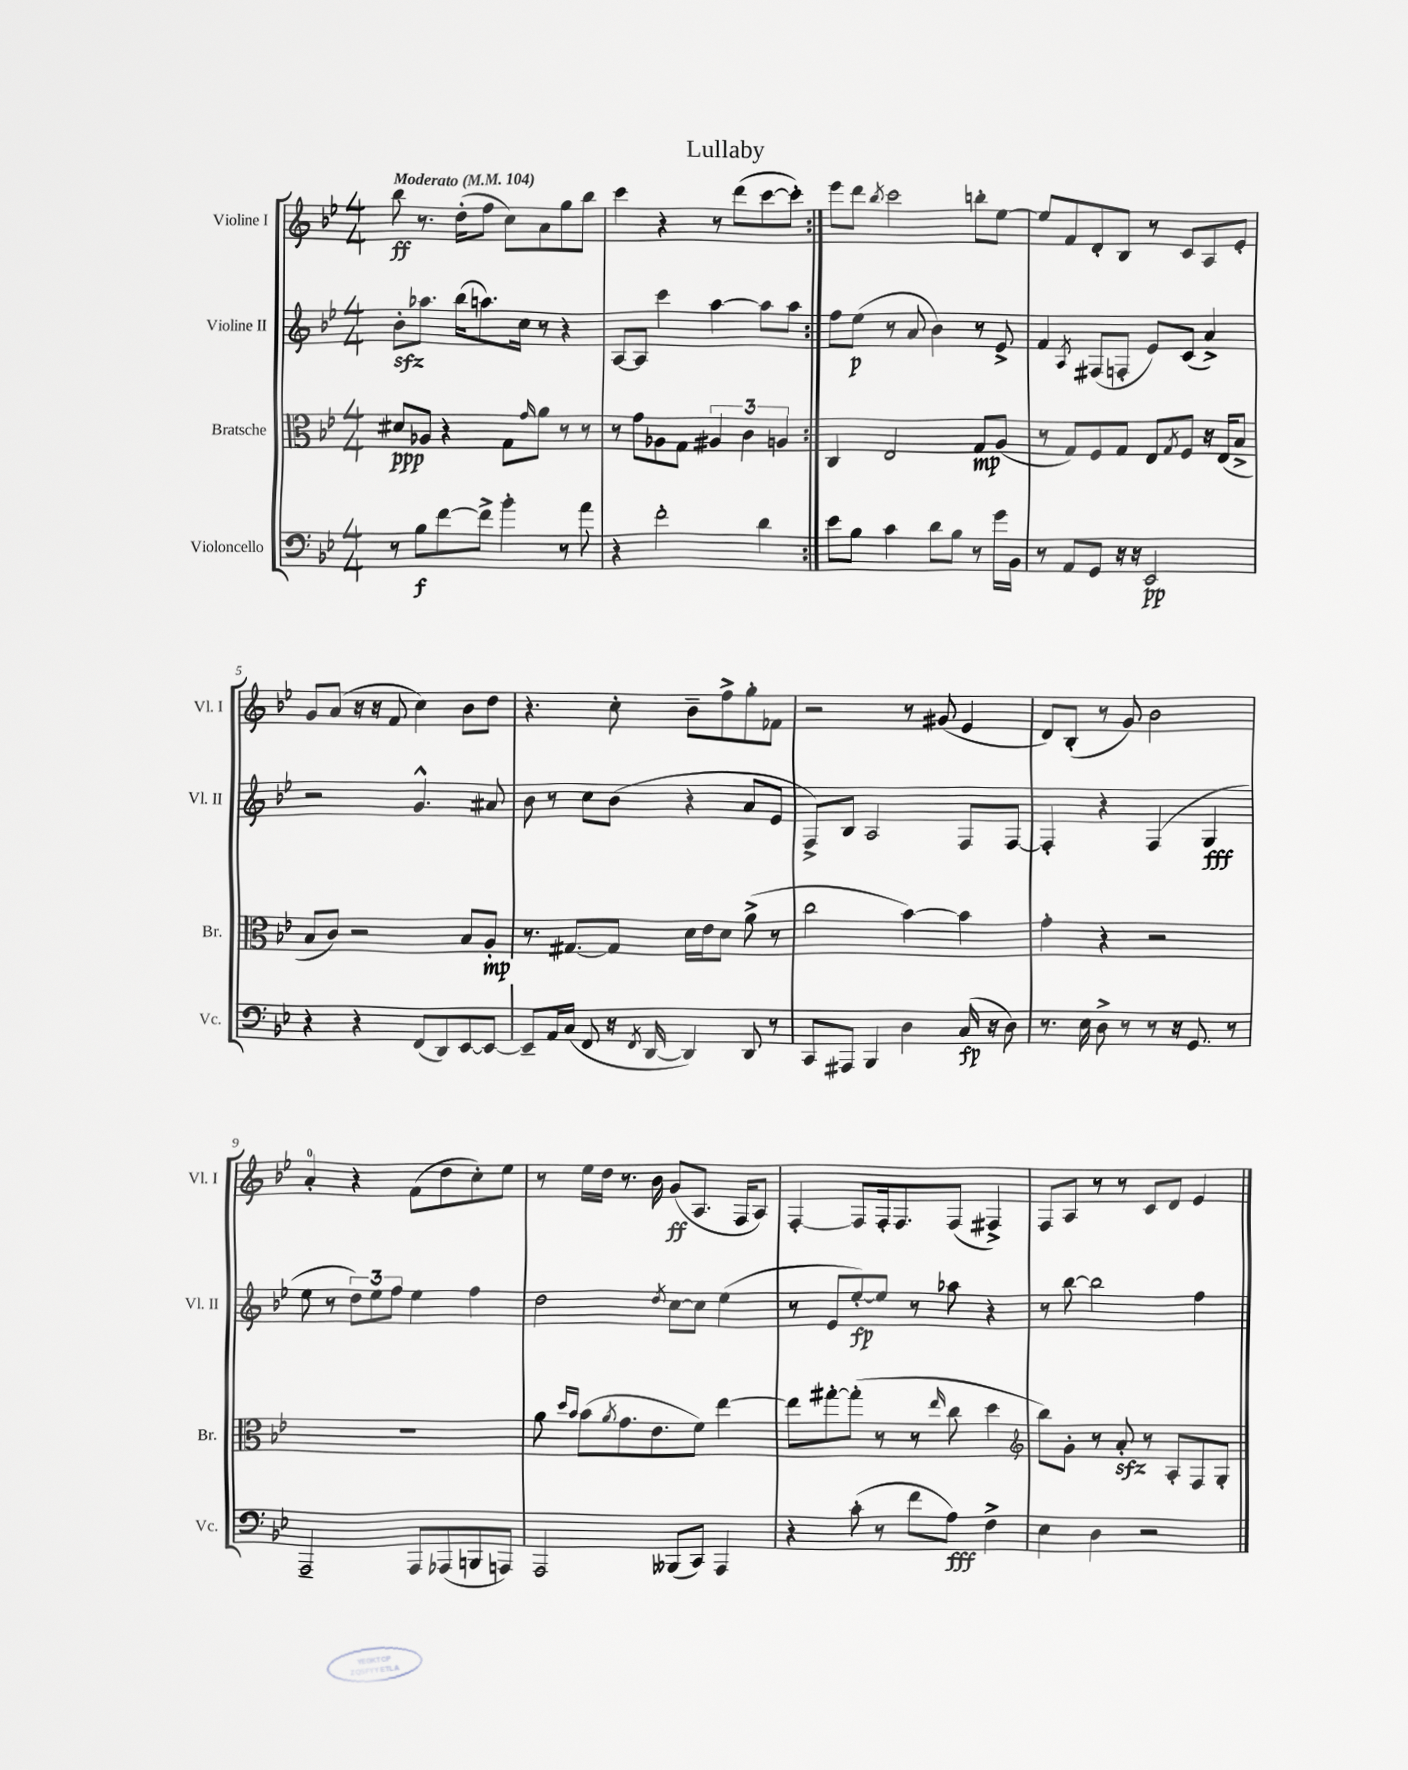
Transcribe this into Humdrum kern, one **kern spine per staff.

**kern	**dynam	**kern	**dynam	**kern	**dynam	**kern	**dynam
*part4	*part4	*part3	*part3	*part2	*part2	*part1	*part1
*staff4	*staff4	*staff3	*staff3	*staff2	*staff2	*staff1	*staff1
*I"Violoncello	*	*I"Bratsche	*	*I"Violine II	*	*I"Violine I	*
*I'Vc.	*	*I'Br.	*	*I'Vl. II	*	*I'Vl. I	*
*clefF4	*	*clefC3	*	*clefG2	*	*clefG2	*
*k[b-e-]	*	*k[b-e-]	*	*k[b-e-]	*	*k[b-e-]	*
*M4/4	*	*M4/4	*	*M4/4	*	*M4/4	*
*MM104	*	*MM104	*	*MM104	*	*MM104	*
=1	=1	=1	=1	=1	=1	=1	=1
!	!	!	!	!	!	!LO:TX:a:B:t=Moderato	!
8r	.	8d#X/L	ppp	8b-zz'\L	.	8bb-\	ff
8B-\L	f	8A-X/J	.	8.aa-X\J	.	8.r	.
[8f\	.	4r	.	.	.	.	.
.	.	.	.	(16bb-\KL	.	(16dd'\KL	.
8f^\J]	.	.	.	8.aan\)	.	8ff\J	.
4b-'\	.	8G\L	.	.	.	8cc\L)	.
.	.	.	.	16cc\Jk	.	.	.
.	.	16qqg/	.	.	.	.	.
.	.	8a\J	.	8r	.	8a\	.
8r	.	8r	.	4r	.	8gg\	.
8a\	.	8r	.	.	.	8bb-\J	.
=2	=2	=2	=2	=2	=2	=2	=2
4r	.	8r	.	[8A/L	.	4ccc\	.
.	.	8g\L	.	8A/J]	.	.	.
2f'\	.	8A-X\	.	4ccc\	.	4r	.
.	.	8G\J	.	.	.	.	.
.	.	6A#X/	.	[4aa\	.	8r	.
.	.	.	.	.	.	(8ddd\L	.
.	.	6c\	.	.	.	.	.
4d\	.	.	.	8aa\L]	.	[8ccc\	.
.	.	6An/	.	.	.	.	.
.	.	.	.	8aa\J	.	8ccc'\J])	.
=3:|!	=3:|!	=3:|!	=3:|!	=3:|!	=3:|!	=3:|!	=3:|!
8e-\L	.	4C/	.	8ff\L	.	8eee-\L	.
8B-\J	.	.	.	(8ee-\J	p	8ddd\J	.
.	.	.	.	.	.	8qbb-/	.
4c\	.	2E-/	.	8r	.	2ccc\	.
.	.	.	.	8a/	.	.	.
8d\L	.	.	.	4b-\)	.	.	.
8B-\J	.	.	.	.	.	.	.
8r	.	8G/L	mp	8r	.	8bbn'\L	.
16g\LL	.	(8A/J	.	8e-^/	.	[8ee-\J	.
16BB-\JJ	.	.	.	.	.	.	.
=4	=4	=4	=4	=4	=4	=4	=4
8r	.	8r	.	4f/	.	8ee-/L]	.
8AA/L	.	8G/L)	.	.	.	8f/	.
.	.	.	.	8qA/	.	.	.
8GG/J	.	8F/	.	(8F#X/L	.	8d'/	.
16r	.	8G/J	.	8Fn'/J	.	8B-/J	.
16r	.	.	.	.	.	.	.
2EE-/	pp	8E-/L	.	8e-/L)	.	8r	.
.	.	8qG/	.	.	.	.	.
.	.	8F/J	.	(8c/J	.	8c/L	.
.	.	16r	.	4a^/)	.	8A/	.
.	.	(16E-/KL	.	.	.	.	.
.	.	8B-^/J	.	.	.	8e-'/J	.
!!LO:LB:g=z
=5	=5	=5	=5	=5	=5	=5	=5
4r	.	8B-/L	.	2r	.	8g/L	.
.	.	8c/J)	.	.	.	(8a/J	.
4r	.	2r	.	.	.	16r	.
.	.	.	.	.	.	16r	.
.	.	.	.	.	.	8f/	.
(8FF/L	.	.	.	4.g^^/	.	4cc\)	.
8DD/)	.	.	.	.	.	.	.
[8EE-/	.	8B-/L	.	.	.	8b-\L	.
8EE-/J_	.	8A'/J	mp	8a#X/	.	8dd\J	.
=6	=6	=6	=6	=6	=6	=6	=6
8EE-~/L]	.	8.r	.	8b-\	.	4.r	.
16AA/L	.	.	.	8r	.	.	.
(16C/JJ	.	[8.G#X/L	.	.	.	.	.
8FF/	.	.	.	8cc\L	.	.	.
16r	.	8G#/J]	.	(8b-\J	.	8cc'\	.
8qFF/	.	.	.	.	.	.	.
[16DD/	.	.	.	.	.	.	.
4DD/])	.	16d\LL	.	4r	.	8b-~\L	.
.	.	16e-\J	.	.	.	.	.
.	.	8d\J	.	.	.	8ff^\	.
8DD/	.	(8a^\	.	8a/L	.	8gg'\	.
8r	.	8r	.	8e-/J	.	8f-X\J	.
=7	=7	=7	=7	=7	=7	=7	=7
8CC/L	.	2cc\	.	8F^/L)	.	2r	.
8AAA#X/J	.	.	.	8B-/J	.	.	.
4BBB-/	.	.	.	2A/	.	.	.
4D\	.	[4b-\)	.	.	.	8r	.
.	.	.	.	.	.	(8g#X/	.
(16C/	fp	4b-\]	.	8F/L	.	4e-/	.
16r	.	.	.	.	.	.	.
8D\)	.	.	.	[8F/J	.	.	.
=8	=8	=8	=8	=8	=8	=8	=8
8.r	.	4g'\	.	4F'/]	.	8d/L)	.
.	.	.	.	.	.	(8B-'/J	.
16E-\	.	.	.	.	.	.	.
8D^\	.	4r	.	4r	.	8r	.
8r	.	.	.	.	.	8g/)	.
8r	.	2r	.	(4F/	.	2b-\	.
16r	.	.	.	.	.	.	.
8.GG/	.	.	.	.	.	.	.
.	.	.	.	4G/	fff	.	.
8r	.	.	.	.	.	.	.
!!LO:LB:g=z
=9	=9	=9	=9	=9	=9	=9	=9
2AAA~/	.	1r	.	8ee-\	.	4a'/	.
.	.	.	.	8r	.	.	.
.	.	.	.	12dd\L)	.	4r	.
.	.	.	.	12ee-\	.	.	.
.	.	.	.	12ff\J	.	.	.
8AAA/L	.	.	.	4ee-\	.	(8f\L	.
(8AAA-X/	.	.	.	.	.	8dd\	.
8BBBn/	.	.	.	4ff\	.	8cc'\)	.
8AAAn/J)	.	.	.	.	.	8ee-\J	.
=10	=10	=10	=10	=10	=10	=10	=10
2AAA/	.	8a\	.	2dd\	.	8r	.
.	.	16qqdd/LL	.	.	.	.	.
.	.	16qqb-/JJ	.	.	.	.	.
.	.	(8b-\L	.	.	.	16ee-\LL	.
.	.	.	.	.	.	16dd\JJ	.
.	.	8qa/	.	.	.	.	.
.	.	8.g\	.	.	.	8.r	.
.	.	8.e-\	.	.	.	16b-\	.
.	.	.	.	8qdd/	.	.	.
(8BBB--X/L	.	.	.	[8cc\L	.	(8g/L	ff
8CC/J)	.	8f\J)	.	8cc\J]	.	8.A/J	.
4AAA/	.	[4ee-\	.	(4ee-\	.	.	.
.	.	.	.	.	.	16F/KL	.
.	.	.	.	.	.	8A/J)	.
=11	=11	=11	=11	=11	=11	=11	=11
4r	.	8ee-\L]	.	8r	.	[4F'/	.
.	.	[8gg#X'\	.	8e-/L	.	.	.
(8c'\	.	(8gg#'\J]	.	[8ee-'/)	fp	8F/L]	.
8r	.	8r	.	8ee-/J]	.	16F'/k	.
.	.	.	.	.	.	8.F/	.
8f\L	.	8r	.	8r	.	.	.
.	.	16qqee-/	.	.	.	.	.
8A\J)	fff	8cc\	.	8aa-X\	.	(8F/J	.
4F^\	.	4dd\	.	4r	.	4F#X^/)	.
=12	=12	=12	=12	=12	=12	=12	=12
*	*	*clefG2	*	*	*	*	*
4E-\	.	8bb-\L)	.	8r	.	8F/L	.
.	.	8g'\J	.	[8bb-\	.	8A/J	.
4D\	.	8r	.	2bb-\]	.	8r	.
.	.	8azz'/	.	.	.	8r	.
2r	.	8r	.	.	.	8c/L	.
.	.	8A'/L	.	.	.	8d/J	.
.	.	8F/	.	4ff\	.	4e-/	.
.	.	8G'/J	.	.	.	.	.
==	==	==	==	==	==	==	==
*-	*-	*-	*-	*-	*-	*-	*-
